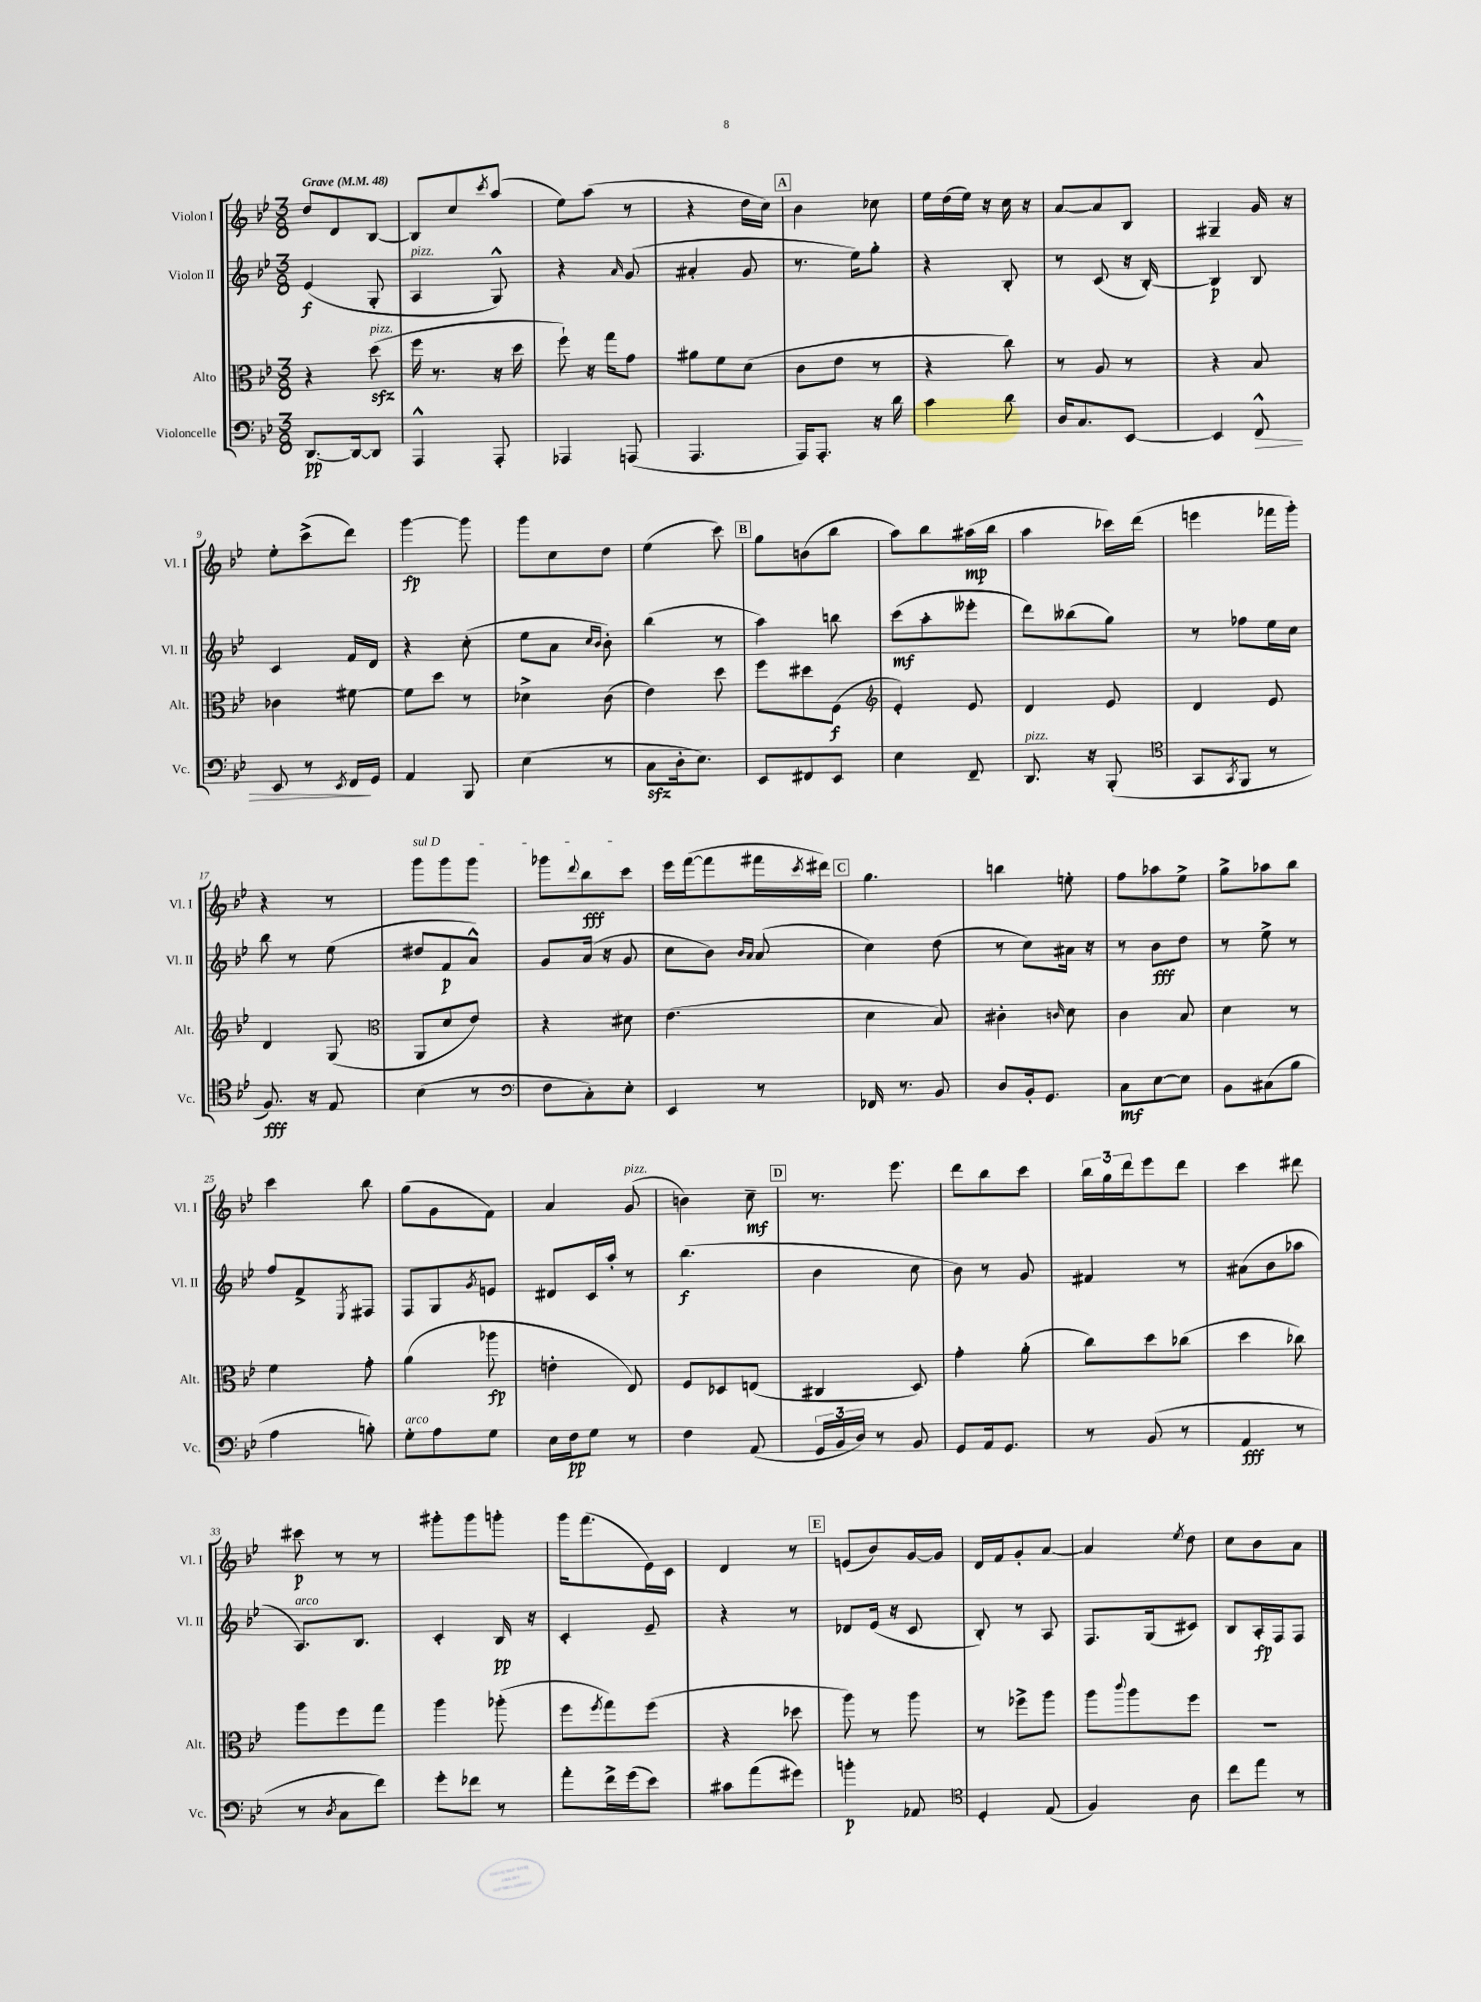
<<
\new StaffGroup <<
\new Staff = "s0" \with { instrumentName = "Violon I" shortInstrumentName = "Vl. I" } {
    \clef treble \key bes \major \numericTimeSignature \time 3/8 \tempo "Grave" 4 = 48
    d''8 d'8 bes8~ |
    bes8 c''8 \acciaccatura { c'''8 } a''8( |
    ees''8) a''8( r8 |
    r4 d''16 c''16) |
    \mark \markup { \box "A" } bes'4 ces''8 |
    ees''16 d''16( ees''16) r16 c''16 r16 |
    a'8~ a'8 bes8 |
    gis4-- g'16 r16 |
    ees''8-. c'''8->( d'''8) |
    g'''4~\fp g'''8 |
    g'''8 c''8 d''8 |
    ees''4( c'''8) |
    \mark \markup { \box "B" } g''8 b'8( bes''8 |
    a''8) bes''8 ais''16\mp( bes''16 |
    a''4 ces'''16) d'''16( |
    e'''4 fes'''16 g'''16-.) |
    r4 r8 |
    \once \override TextSpanner.bound-details.left.text = \markup { \italic "sul D" } g'''8\startTextSpan g'''8 g'''8 |
    ges'''8 \appoggiatura { d'''8 } bes''8\fff c'''8\stopTextSpan |
    ees'''16 f'''16~( f'''8 fis'''16 \acciaccatura { c'''8 } dis'''16) |
    \mark \markup { \box "C" } g''4. |
    b''4 e''8-. |
    f''8 aes''8 ees''8-> |
    g''8-> aes''8 bes''8 |
    c'''4 bes''8 |
    g''8( g'8 f'8) |
    a'4 g'8^\markup { \italic "pizz." }( |
    b'4) c''8--\mf |
    \mark \markup { \box "D" } r8. ees'''8. |
    d'''8 bes''8 c'''8 |
    \tuplet 3/2 { bes''16 g''16 d'''16 } ees'''8 d'''8 |
    c'''4 dis'''8 |
    cis'''8\p r8 r8 |
    gis'''8-. gis'''8 g'''8-. |
    g'''16 f'''8.( ees'16) c'16 |
    d'4 r8 |
    \mark \markup { \box "E" } e'8( bes'8) g'16~ g'16 |
    d'16 f'16 g'8-. a'8~ |
    a'4 \acciaccatura { ees''8 } d''8 |
    c''8 bes'8 a'8 \bar "|." |
}
\new Staff = "s1" \with { instrumentName = "Violon II" shortInstrumentName = "Vl. II" } {
    \clef treble \key bes \major \numericTimeSignature \time 3/8
    ees'4\f( g8-. |
    a4^\markup { \italic "pizz." } g8-^) |
    r4 \grace { a'16 } g'8( |
    ais'4-. g'8 |
    \mark \markup { \box "A" } r8. ees''16) g''8-. |
    r4 bes8-. |
    r8 c'8( r16 bes16~-.) |
    bes4\p bes8 |
    c'4 f'16 d'16 |
    r4 c''8-.( |
    ees''8 a'8 \grace { c''16 bes'16 } bes'8-.) |
    bes''4( r8 |
    \mark \markup { \box "B" } a''4) b''8 |
    c'''8\mf( a''8-. eeses'''8-. |
    d'''8) beses''8( g''8) |
    r8 fes''8 ees''16 c''16 |
    bes''8 r8 ees''8( |
    dis''8 f'8\p a'8-^) |
    g'8 a'16( r16 g'8 |
    c''8 bes'8) \grace { bes'16 a'16 } a'8( |
    \mark \markup { \box "C" } c''4) d''8( |
    r8 c''8) ais'16 r16 |
    r8 bes'8\fff d''8 |
    r8 ees''8-> r8 |
    f''8 f'8-> \acciaccatura { ees8 } fis8 |
    f8 g8 \acciaccatura { g'8 } e'8 |
    dis'8 c'16 a''16-. r8 |
    bes''4.\f( |
    \mark \markup { \box "D" } bes'4 c''8 |
    bes'8) r8 g'8 |
    fis'4 r8 |
    ais'8( bes'8 aes''8 |
    a8.^\markup { \italic "arco" }) bes8. |
    c'4-. bes16\pp r16 |
    c'4-. ees'8-- |
    r4 r8 |
    \mark \markup { \box "E" } des'8 ees'16( r16 c'8 |
    bes8-.) r8 a8 |
    f8. g16( cis'8) |
    bes8 a16-.\fp f16 f8 \bar "|." |
}
\new Staff = "s2" \with { instrumentName = "Alto" shortInstrumentName = "Alt." } {
    \clef alto \key bes \major \numericTimeSignature \time 3/8
    r4 d''8\sfz^\markup { \italic "pizz." }( |
    f''16 r8. r16 d''16 |
    f''8-!) r16 g''16 g'8 |
    ais'8 f'8 d'8( |
    \mark \markup { \box "A" } c'8 ees'8 r8 |
    r4 c''8) |
    r8 a8 r8 |
    r4 bes8 |
    ces'4 fis'8~ |
    fis'8 d''8 r8 |
    des'4-> c'8( |
    ees'4) d''8 |
    \mark \markup { \box "B" } f''8 dis''8 f8\f( |
    \clef treble ees'4-.) ees'8 |
    d'4 ees'8 |
    d'4 ees'8 |
    d'4 g8( |
    \clef alto a,8 d'8 ees'8) |
    r4 dis'8 |
    ees'4.( |
    \mark \markup { \box "C" } d'4 bes8) |
    cis'4-. \grace { c'16 } d'8 |
    c'4 bes8 |
    d'4 r8 |
    f'4 g'8-. |
    a'4( aes''8\fp |
    e'4-. ees8) |
    f8 des8 e8( |
    \mark \markup { \box "D" } cis4 d8) |
    g'4-. a'8-.( |
    c''8) d''8 ces''8( |
    d''4 ces''8) |
    a''8 f''8 g''8 |
    a''4 aes''8-.( |
    f''8 \acciaccatura { f''8 } g''8) f''8( |
    r4 des''8 |
    \mark \markup { \box "E" } a''8) r8 a''8 |
    r8 fes''8-> a''8 |
    a''8 \appoggiatura { c'''8 } a''8 f''8 |
    R4. \bar "|." |
}
\new Staff = "s3" \with { instrumentName = "Violoncelle" shortInstrumentName = "Vc." } {
    \clef bass \key bes \major \numericTimeSignature \time 3/8
    d,8.~\pp d,16~ d,8 |
    a,,4-^ a,,8-. |
    aes,,4 a,,8( |
    a,,4. |
    \mark \markup { \box "A" } a,,16) a,,8.-. r16 d'16 |
    c'4 d'8 |
    d16 c8. ees,8~ |
    ees,4 f,8-^\> |
    ees,8 r8 \acciaccatura { ees,8 } f,16\! g,16 |
    a,4 bes,,8 |
    ees4( r8 |
    c8\sfz d16-. ees8.) |
    \mark \markup { \box "B" } ees,8 fis,8 ees,8 |
    ees4 f,8-- |
    d,8.^\markup { \italic "pizz." } r16 bes,,8-.( |
    \clef tenor g,8 \acciaccatura { g,8 } f,8 r8 |
    f8.\fff) r16 ees8 |
    bes4( r8 |
    \clef bass f8 c8-.) ees8-. |
    ees,4 r8 |
    \mark \markup { \box "C" } fes,16 r8. bes,8 |
    d8 bes,16-. g,8. |
    c8\mf ees8~ ees8 |
    bes,8 cis8( bes8 |
    a4 b8-.) |
    g8-.^\markup { \italic "arco" } a8 g8 |
    ees16 f16\pp g8 r8 |
    f4 a,8( |
    \mark \markup { \box "D" } \tuplet 3/2 { g,16 bes,16 d16) } r8 bes,8 |
    g,8 a,16 g,8. |
    r8 bes,8( r8 |
    a,4\fff r8 |
    r8 \acciaccatura { d8 } c8 f'8) |
    g'8-. fes'8 r8 |
    a'8-. f'16-> g'16( ees'8) |
    cis'8 a'8( gis'8) |
    \mark \markup { \box "E" } b'4-.\p aes,8 |
    \clef tenor d4-. ees8( |
    f4) a8 |
    c''8 ees''8 r8 \bar "|." |
}
>>
>>
